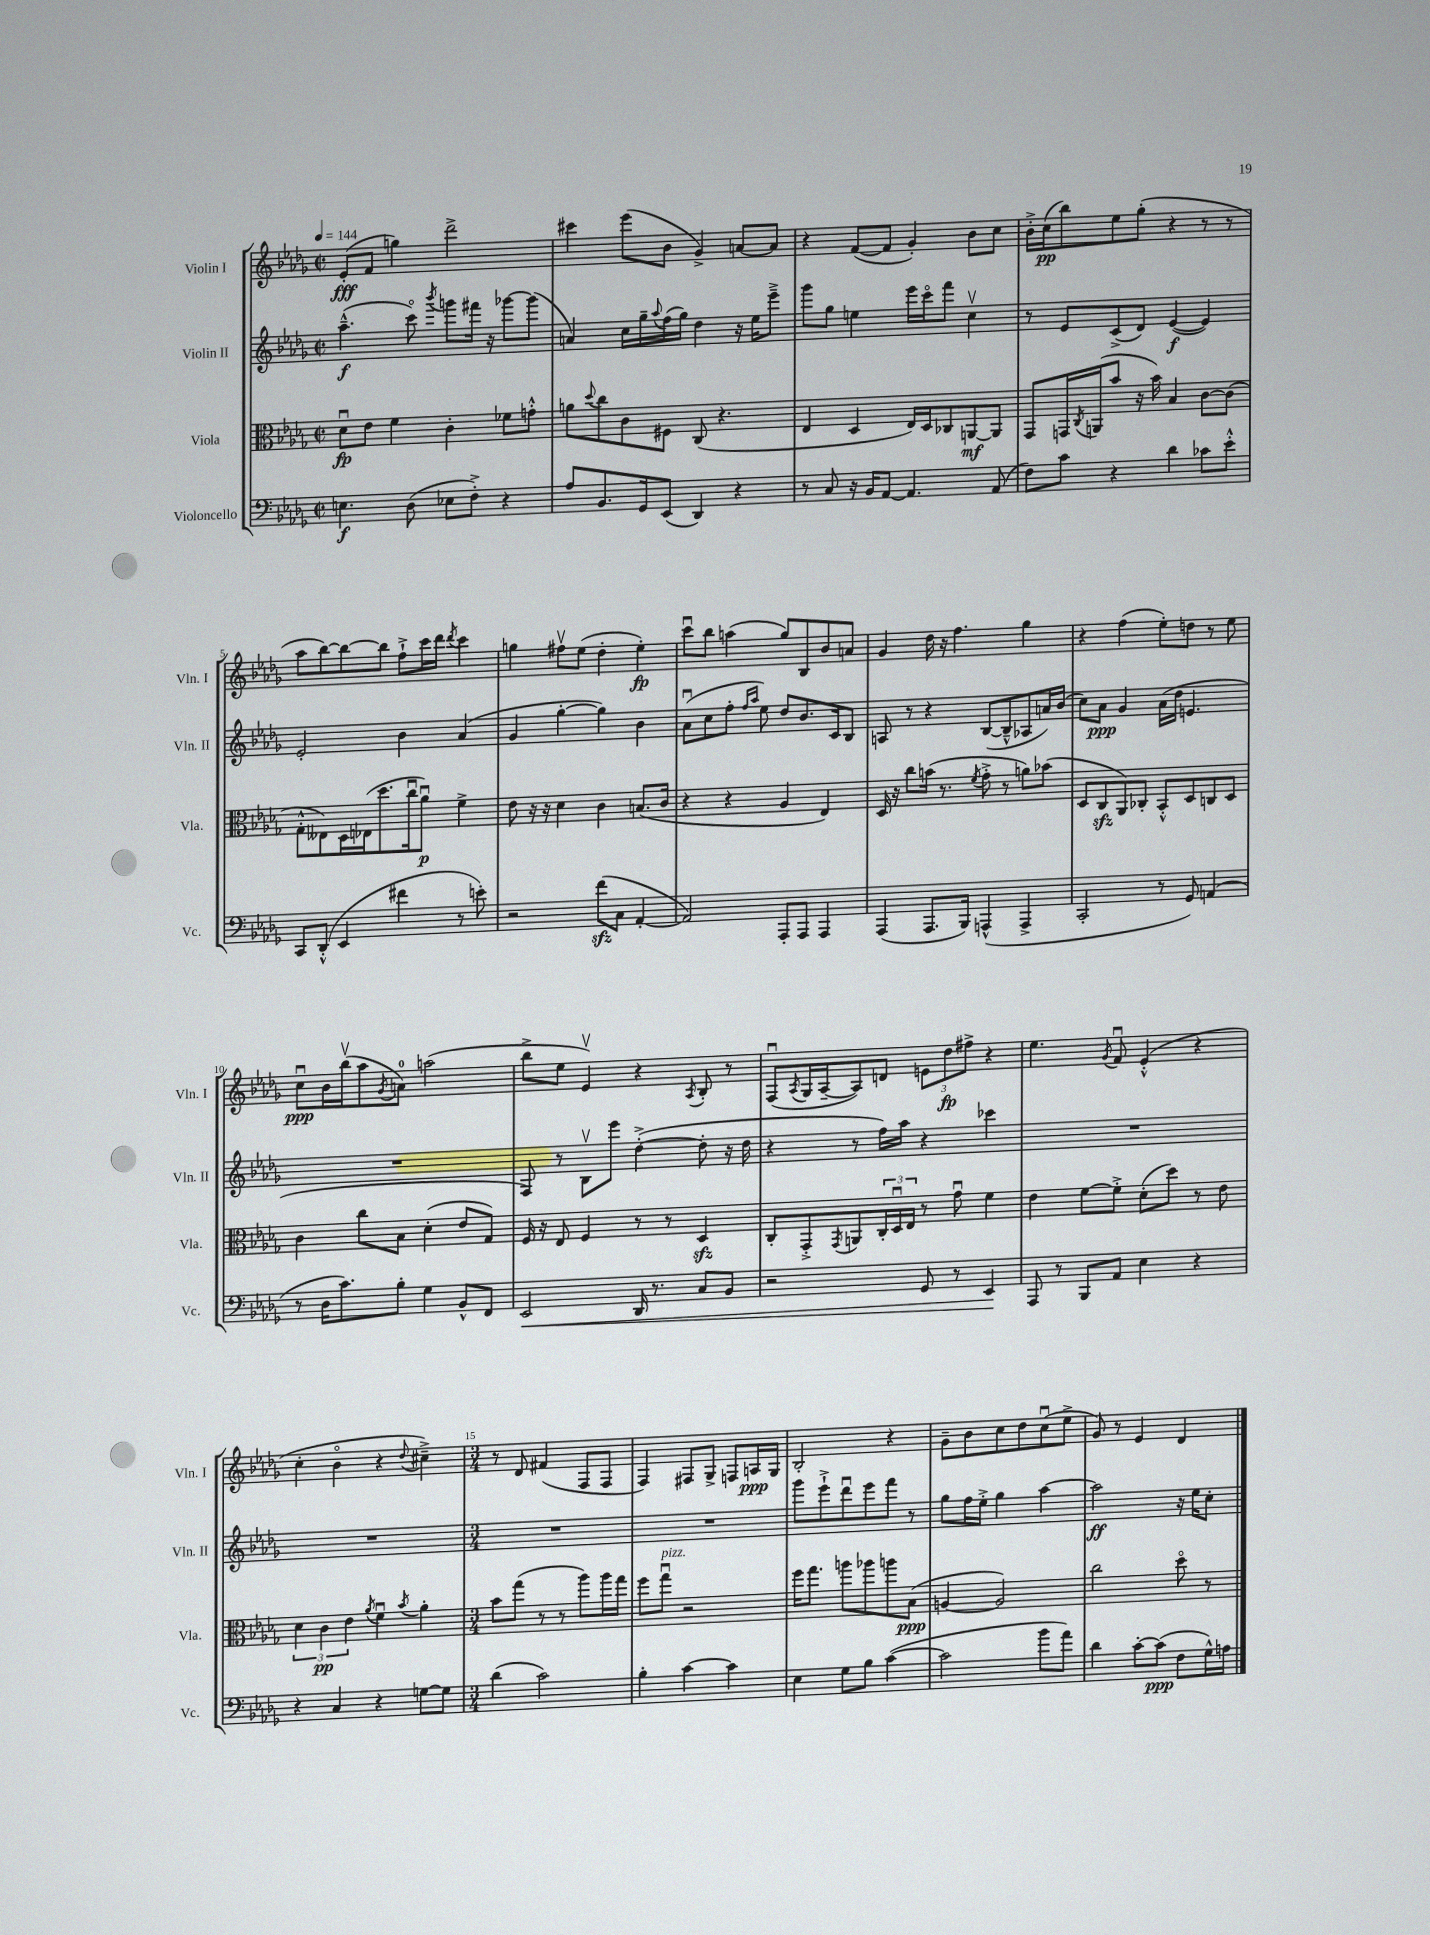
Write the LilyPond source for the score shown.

<<
\new StaffGroup <<
\new Staff = "s0" \with { instrumentName = "Violin I" shortInstrumentName = "Vln. I" } {
    \clef treble \key des \major \defaultTimeSignature \time 2/2 \tempo 4 = 144
    ees'8-.\fff( f'8 g''4) des'''2-> |
    cis'''4 ees'''8( bes'8 ges'4->) a'8~ a'8 |
    r4 f'8~( f'8 ges'4-.) bes'8 c''8 |
    bes'16-.-> c''16\pp( bes''8) ees''8 ges''8-.( r4 r8 r8 |
    aes''8 bes''8~) bes''8~ bes''8 f''8-!-> c'''16 des'''16 \acciaccatura { des'''8 } c'''4 |
    g''4 fis''8\upbow ees''8( des''4-. ees''4-.\fp) |
    c'''8\downbow bes''8 a''4( ges''8) bes8 bes'8 a'8 |
    ges'4 des''16 r16 f''4. ges''4 |
    r4 f''4( ees''8-.) d''8 r8 ees''8 |
    c''8\downbow\ppp bes'16 bes''16\upbow( aes''8 \acciaccatura { ges'8 } a'8-0) a''2( |
    bes''8-> ees''8 ees'4\upbow) r4 \acciaccatura { aes8 } bes8-. r8 |
    f8\downbow( \acciaccatura { aes8 } ges16 aes16~-- aes8) d'8 \tuplet 3/2 { e'8 des''8\fp fis''8-> } r4 |
    ees''4. \acciaccatura { ges'8 } f'8\downbow ees'4-.-^( r4 |
    c''4-. bes'4\flageolet r4 \appoggiatura { des''8 } cis''4--->) |
    \numericTimeSignature \time 3/4 r8 des'8 fis'4( f8 f8 |
    f4) fis8 ges8-> f8 a16\ppp ges16 |
    bes2-. r4 |
    ges'8-- bes'8 c''8 des''8 c''8\downbow( ees''8-> |
    ges'8) r8 ees'4 des'4 \bar "|." |
}
\new Staff = "s1" \with { instrumentName = "Violin II" shortInstrumentName = "Vln. II" } {
    \clef treble \key des \major \defaultTimeSignature \time 2/2
    aes''4.---^\f( c'''8\flageolet) \acciaccatura { bes'''8 } g'''8 fis'''16 r16 ges'''8~ ges'''8( |
    a'4) c''16 ges''16-- \appoggiatura { aes''8 } f''16( ges''16) des''4 r16 ees''16 ees'''8---> |
    ges'''8 ges''8 e''4 ees'''16 c'''16\flageolet f'''8 c''4\upbow |
    r8 ees'8 c'8->( des'8) ees'4~\f( ees'4) |
    ees'2-. bes'4 aes'4( |
    ges'4 ges''4~-. ges''4) bes'4 |
    aes'8\downbow( c''8 f''8-. \grace { f''16 aes''16 } ees''8) des''8 bes'8. c'16 bes8 |
    a8 r8 r4 bes8~( bes8---^ aes8 a'16) bes'16( |
    c''8) aes'8\ppp ges'4 aes'16( des''16 e'4. |
    R1 |
    f8) r8 bes8\upbow ees'''8 des''4~-.->( des''8-. r16 des''16 |
    r4 r8 f''16) aes''16 r4 ces'''4 |
    R1 |
    R1 |
    \numericTimeSignature \time 3/4 R2. |
    R2. |
    ges'''8 ees'''8-!-> des'''8\downbow ees'''8 f'''8 r8 |
    ges''8 f''16 ees''16-.-> ges''4 aes''4~ |
    aes''2\ff r16 ees''16 c''8-. \bar "|." |
}
\new Staff = "s2" \with { instrumentName = "Viola" shortInstrumentName = "Vla." } {
    \clef alto \key des \major \defaultTimeSignature \time 2/2
    des'8\downbow\fp ees'8 f'4 c'4-. fes'8 g'8-.-^ |
    a'8 \appoggiatura { des''8 } c''8 c'8 fis8 c8( r4. |
    ees4 des4 ees16) des16 ces8 a,8~\mf a,8 |
    ges,8 g,16 \acciaccatura { c8 } a,16( bes'8 r16 bes'16) bes4 c'8~ c'8( |
    ges8-.-^ eeses8) des16 ees16( des''8. c''16\downbow aes'8\downbow\p) f'4-> |
    ees'8 r16 r16 des'4 c'4 b8.( c'16 |
    r4 r4 aes4 ees4) |
    des16 r16 c''8 b'16( r8. \acciaccatura { f'8 } ges'8-.-> r8 a'8) bes'8( |
    des8 c8\sfz aes,8) ces8-. bes,8-.-^ des8 c8 des8 |
    c'4 c''8 bes8 des'4-.( ees'8 ges8) |
    f16 r16 ees8 f4 r8 r8 des4\sfz |
    c8-. ges,8-.-> \acciaccatura { ges,8 } a,8 \tuplet 3/2 { c16-. des16\downbow ees16 } r8 ges'8\downbow f'4 |
    ees'4 f'8~ f'8-.-> des'8-.( des''8) r8 ees'8 |
    \tuplet 3/2 { des'4 c'4\pp ees'4 } \acciaccatura { aes'8 } f'4\downbow \acciaccatura { bes'8 } aes'4-. |
    \numericTimeSignature \time 3/4 bes'8 ges''8( r8 r8 aes''8) aes''16 ges''16 |
    f''8 ges''8\downbow^\markup { \italic "pizz." } r2 |
    f''16 ges''8. a''8 aes''8 a''8 bes8\ppp( |
    a4~ a2) |
    c''2 des''8\flageolet r8 \bar "|." |
}
\new Staff = "s3" \with { instrumentName = "Violoncello" shortInstrumentName = "Vc." } {
    \clef bass \key des \major \defaultTimeSignature \time 2/2
    e4.\f des8( ees8 f8-.->) r4 |
    aes8 bes,8. ges,16 ees,8( des,4) r4 |
    r8 c8 r16 bes,16 aes,8~ aes,4. aes,8( |
    f8) c'8 r4 des'4 ces'8 ees'8-.-^ |
    c,8 des,8-.-^( ees,4 fis'4 r8 e'8-.) |
    r2 f'8\sfz( c8 aes,4~-. |
    aes,2) aes,,8-. aes,,8 aes,,4 |
    aes,,4( aes,,8. bes,,16) a,,4-^( a,,4-> |
    c,2-. r8 ges,8) a,4( |
    r8 des16 c'8.) bes8-. ges4 bes,8-^ f,8 |
    ees,2\< des,16 r8. c8 bes,8 |
    r2 ges,8 r8 ees,4\! |
    aes,,8 r8 bes,,8 aes,8 ees4 r4 |
    r4 c4 r4 g8~ g8 |
    \numericTimeSignature \time 3/4 des'4( c'2) |
    bes4-. c'4~ c'4 |
    ees4 ges8 bes8 c'4~( |
    c'2 bes'8 aes'8) |
    des'4 c'8~-. c'8\ppp( f8 ges16-^) a16 \bar "|." |
}
>>
>>
\layout { \context { \Score \override BarNumber.break-visibility = ##(#f #t #t) barNumberVisibility = #(every-nth-bar-number-visible 5) } }
